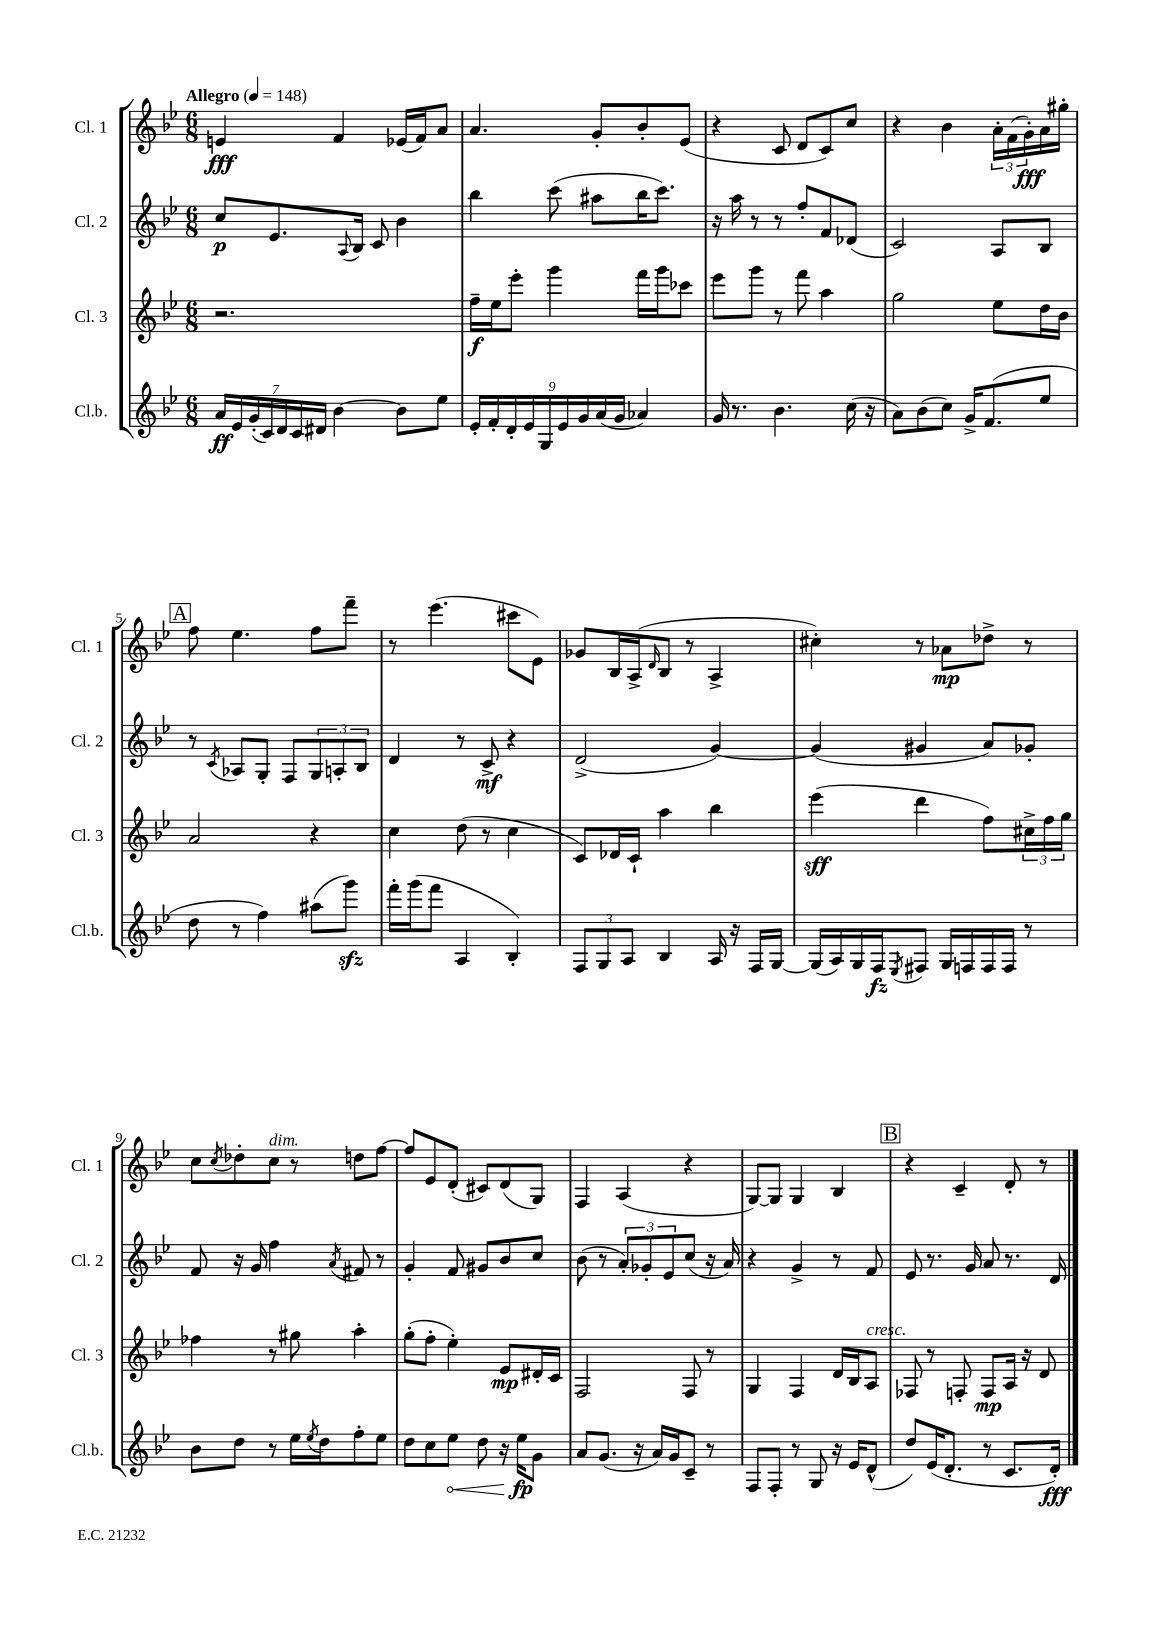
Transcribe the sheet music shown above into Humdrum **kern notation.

**kern	**kern	**kern	**kern
*staff4	*staff3	*staff2	*staff1
*clefG2	*clefG2	*clefG2	*clefG2
*k[b-e-]	*k[b-e-]	*k[b-e-]	*k[b-e-]
*M6/8	*M6/8	*M6/8	*M6/8
*MM148	*MM148	*MM148	*MM148
28a/LL	2.r	8cc/L	4e/
28e-/	.	.	.
(28g'/	.	.	.
28c/)	.	.	.
.	.	8.e-/	.
28d/	.	.	.
28c/	.	.	.
28d#/JJ	.	.	.
[4b-\	.	.	4f/
.	.	8qqA/	.
.	.	16B-/Jk	.
.	.	8c/	.
8b-\]L	.	4b-\	(16e-/LL
.	.	.	16f/J)
8ee-\J	.	.	8a/J
=	=	=	=
18e-'/LL	16ff~\LL	4bb-\	4.a/
18f'/	.	.	.
.	16ee-\J	.	.
18d'/	.	.	.
.	8eee-'\J	.	.
18e-/	.	.	.
18G/	.	.	.
.	4ggg\	(8ccc\	.
18e-/	.	.	.
18g/	.	.	.
.	.	8aa#\L	8g'/L
(18a/	.	.	.
18g/JJ	.	.	.
4a-/)	16fff\LL	16bb-\K	8b-'/
.	16ggg\J	8.ccc\J)	.
.	8ccc-\J	.	(8e-/J
=	=	=	=
16g/	8eee-\L	16r	4r
8.r	.	16aa\	.
.	8ggg\J	8r	.
4.b-\	8r	8r	8c/
.	8fff\	8ff'/L	8d/L
.	4aa\	8f/	8c/)
(16cc\	.	(8d-/J	8cc/J
16r	.	.	.
=	=	=	=
8a\L)	2gg\	2c/)	4r
(8b-\	.	.	.
8cc\J)	.	.	4b-\
16g^/LK	.	.	.
(8.f/	.	.	.
.	8ee-\L	8A/L	24a'\LL
.	.	.	(24f\
.	.	.	24g'\)
8ee-/J	16dd\L	8B-/J	16a\
.	16b-\JJ	.	16gg#'\JJ
=	=	=	=
8dd\	2a/	8r	8ff\
.	.	8qc/	.
8r	.	8A-/L	4.ee-\
4ff\)	.	8G'/J	.
.	.	8F/L	.
(8aa#\L	4r	12G/	8ff\L
.	.	12A'/	.
8ggg\J)	.	.	8fff~\J
.	.	12B-/J	.
=	=	=	=
16fff'\LL	4cc\	4d/	8r
(16ggg\J	.	.	.
8fff\J	.	.	(4.eee-\
4A/	(8dd\	8r	.
.	8r	8c^/	.
4B-'/)	4cc\	4r	8ccc#\L
.	.	.	8e-\J)
=	=	=	=
12F/L	8c/L)	(2d^/	8g-/L
12G/	.	.	.
.	16d-/L	.	16B-/L
12A/J	.	.	.
.	16c`/JJ	.	(16A^/J
.	.	.	16qqd/
4B-/	4aa\	.	8B-/J
.	.	.	8r
16A/	4bb-\	[4g/)	4A^/
16r	.	.	.
16F/LL	.	.	.
[16G/JJ	.	.	.
=	=	=	=
(16G/]LL	(4eee-\	(4g/]	4cc#'\)
16A/)	.	.	.
16G/	.	.	.
16F/J	.	.	.
8qE-/	.	.	.
8F#/J	4ddd\	4g#/	8r
16G/LL	.	.	8a-\L
16F/	.	.	.
16F/	8ff\L)	8a/L)	8dd-^\J
16F/JJ	.	.	.
8r	24cc#^\L	8g-'/J	8r
.	24ff\	.	.
.	24gg\JJ	.	.
=	=	=	=
8b-\L	4ff-\	8f/	8cc\L
.	.	.	8qcc/
8dd\J	.	16r	8dd-'\
.	.	16g/	.
8r	8r	4ff\	8cc\J
16ee-\LL	8gg#\	.	8r
8qee-/	.	.	.
16dd\J	.	.	.
.	.	8qa/	.
8ff'\	4aa'\	8f#/	8dd\L
8ee-\J	.	8r	[8ff\J
=	=	=	=
8dd\L	(8gg'\L	4g'/	8ff/]L
8cc\	8ff'\J	.	8e-/
8ee-\J	4ee-'\)	8f/	(8d'/J
8dd\	.	8g#/L	8c#/L)
16r	8e-/L	8b-/	(8d/
16ee-\LK	.	.	.
8g\J	16d#'/L	8cc/J	8G/J)
.	16c/JJ	.	.
=	=	=	=
8a/L	2F/	(8b-\	4F/
(8.g/J	.	8r	.
.	.	12a'/L)	(4A/
16r	.	.	.
.	.	12g-'/	.
16a/LL)	.	.	.
.	.	12e-/	.
16g/J	.	.	.
8c~/J	8F/	(8cc/J	4r
8r	8r	16r	.
.	.	16a/)	.
=	=	=	=
8F/L	4G/	4r	[8G/L)
8F'/J	.	.	8G/]J
8r	4F/	4g^/	4G/
8G/	.	.	.
16r	16d/LL	8r	4B-/
16e-/LK	16B-/J	.	.
(8d^^/J	8A/J	8f/	.
=	=	=	=
8dd/L)	8F-/	8e-/	4r
(16e-/K	8r	8.r	.
8.d'/J	.	.	.
.	8F'/	.	4c~/
.	.	16g/	.
8r	8F/L	8a/	.
8.c/L	16A/Jk	8.r	8d'/
.	16r	.	.
.	8d/	.	8r
16d'/Jk)	.	16d/	.
==	==	==	==
*-	*-	*-	*-
